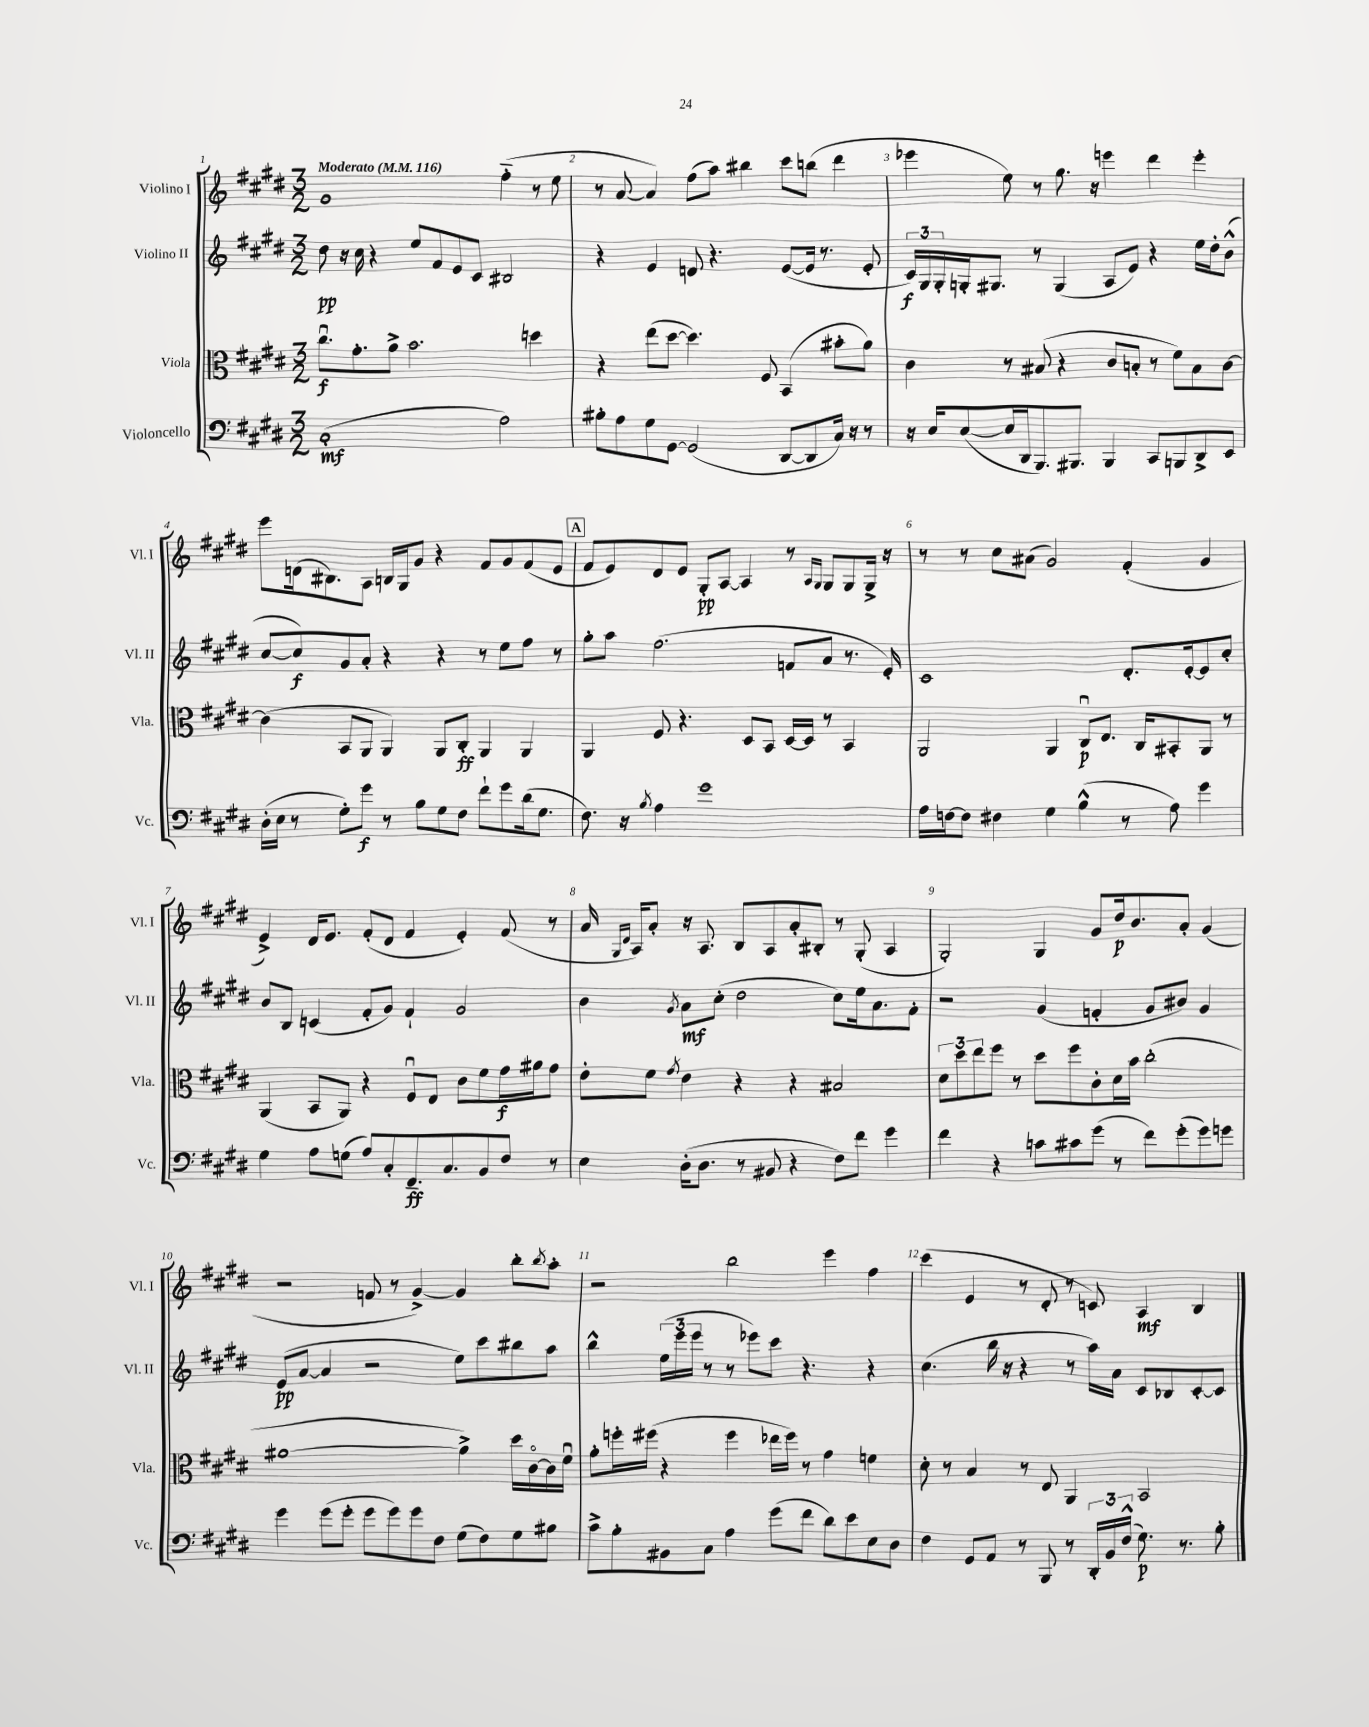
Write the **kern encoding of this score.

**kern	**dynam	**kern	**dynam	**kern	**dynam	**kern	**dynam
*part4	*part4	*part3	*part3	*part2	*part2	*part1	*part1
*staff4	*staff4	*staff3	*staff3	*staff2	*staff2	*staff1	*staff1
*I"Violoncello	*	*I"Viola	*	*I"Violino II	*	*I"Violino I	*
*I'Vc.	*	*I'Vla.	*	*I'Vl. II	*	*I'Vl. I	*
*clefF4	*	*clefC3	*	*clefG2	*	*clefG2	*
*k[f#c#g#d#]	*	*k[f#c#g#d#]	*	*k[f#c#g#d#]	*	*k[f#c#g#d#]	*
*M3/2	*	*M3/2	*	*M3/2	*	*M3/2	*
*MM116	*	*MM116	*	*MM116	*	*MM116	*
=1	=1	=1	=1	=1	=1	=1	=1
!	!	!	!	!	!	!LO:TX:a:B:t=Moderato	!
(1C#'	mf	8.cc#u\L	f	8dd#\	pp	1g#	.
.	.	.	.	16r	.	.	.
.	.	8.g#'\	.	16cc#\	.	.	.
.	.	.	.	4r	.	.	.
.	.	8a^\J	.	.	.	.	.
.	.	2.b\	.	8ee/L	.	.	.
.	.	.	.	8f#/	.	.	.
.	.	.	.	8e/	.	.	.
.	.	.	.	8c#/J	.	.	.
2A\)	.	.	.	2B#X/	.	(4ff#\	.
.	.	4ddn\	.	.	.	8r	.
.	.	.	.	.	.	8ee\	.
=2	=2	=2	=2	=2	=2	=2	=2
8B#X'\L	.	4r	.	4r	.	8r	.
8A\	.	.	.	.	.	[8a/	.
8G#\	.	(8ee\L	.	4e/	.	4a/])	.
[8GG#\J	.	[8dd#\J	.	.	.	.	.
(2GG#/]	.	4.dd#\])	.	8dn/	.	(8ff#\L	.
.	.	.	.	4.r	.	8aa\J)	.
.	.	.	.	.	.	4bb#X\	.
.	.	8F#/	.	.	.	.	.
[8DD#/L	.	(4BB/	.	([8e/L	.	8ccc#\L	.
8DD#/]	.	.	.	16e/Jk]	.	(8bbn\J	.
.	.	.	.	8.r	.	.	.
16C#/Jk)	.	8b#X'\L	.	.	.	4ddd#\	.
16r	.	.	.	.	.	.	.
8r	.	8a\J)	.	8e'/	.	.	.
=3	=3	=3	=3	=3	=3	=3	=3
16r	.	4c#\	.	24c#/LL)	f	4eee-X\	.
.	.	.	.	24G#/	.	.	.
16E/KL	.	.	.	.	.	.	.
.	.	.	.	24G#'/	.	.	.
([8E/	.	.	.	16Gn'/J	.	.	.
.	.	.	.	8.G#X/J	.	.	.
16E/L]	.	8r	.	.	.	8ee\)	.
16DD#/J	.	.	.	.	.	.	.
8.BBB/)	.	(8B#X/	.	8r	.	8r	.
.	.	4r	.	(4G#/	.	8.gg#\	.
8.BBB#X/J	.	.	.	.	.	.	.
.	.	.	.	.	.	16r	.
4BBB#/	.	8c#/L	.	8A/L	.	4eeen\	.
.	.	8Bn'/J	.	8e/J)	.	.	.
8CC#/L	.	8r	.	4r	.	4ddd#\	.
8BBBn/	.	8f#\L)	.	.	.	.	.
8DD#^/	.	8B\	.	16ee\LL	.	4eee'\	.
.	.	.	.	16dd#'\J	.	.	.
8EE/J	.	[8c#\J	.	(8b^^\J	.	.	.
!!LO:LB:g=z
=4	=4	=4	=4	=4	=4	=4	=4
(16D#'\LL	.	(4c#\]	.	[8cc#/L	.	8eee\L	.
16E\JJ	.	.	.	.	.	.	.
8r	.	.	.	8cc#/])	f	(16dn\k	.
.	.	.	.	.	.	8.B#X\)	.
8G#'\L)	.	8BB/L	.	8g#/	.	.	.
8g#\J	f	8AA/J	.	8a'/J	.	8A\J	.
8r	.	4AA/)	.	4r	.	16Bn/LL	.
.	.	.	.	.	.	16G#/J	.
8B\L	.	.	.	.	.	8g#/J	.
8G#\	.	8AA/L	.	4r	.	4r	.
8F#\J	.	8C#'/J	ff	.	.	.	.
8f#`\L	.	4AA/	.	8r	.	8f#/L	.
8g#\	.	.	.	8ee\L	.	8g#/	.
(16d#\k	.	4AA/	.	8ff#\J	.	(8f#/	.
8.G#\J	.	.	.	.	.	.	.
.	.	.	.	8r	.	8e/J	.
!!LO:REH:place=s1:t=A
=5	=5	=5	=5	=5	=5	=5	=5
8.F#\)	.	4AA/	.	8gg#'\L	.	8f#/L	.
.	.	.	.	8aa\J	.	8e/)	.
16r	.	.	.	.	.	.	.
8qB/	.	.	.	.	.	.	.
4A\	.	8F#/	.	(2.ff#\	.	8d#/	.
.	.	4.r	.	.	.	8e/J	.
1g#	.	.	.	.	.	8G#'/L	pp
.	.	.	.	.	.	[8A/J	.
.	.	8D#/L	.	.	.	4A/]	.
.	.	8BB/J	.	.	.	.	.
.	.	[16D#/LL	.	8fn/L	.	8r	.
.	.	16D#/JJ]	.	.	.	.	.
.	.	.	.	.	.	16qqA/LL	.
.	.	.	.	.	.	16qqG#/JJ	.
.	.	8r	.	8a/J	.	8G#/L	.
.	.	4BB/	.	8.r	.	8G#/	.
.	.	.	.	.	.	16G#^/Jk	.
.	.	.	.	16e'/)	.	16r	.
=6	=6	=6	=6	=6	=6	=6	=6
16A\LL	.	2AA/	.	1c#	.	8r	.
[16Fn\J	.	.	.	.	.	.	.
8F\J]	.	.	.	.	.	8r	.
4F#X\	.	.	.	.	.	8cc#\L	.
.	.	.	.	.	.	(8a#X\J	.
4G#\	.	4AA/	.	.	.	2g#/)	.
(4B^^\	.	8C#u/L	p	.	.	.	.
.	.	8.E/J	.	.	.	.	.
8r	.	.	.	8.d#'/L	.	(4f#'/	.
.	.	16C#/KL	.	.	.	.	.
8A\)	.	8BB#X'/	.	.	.	.	.
.	.	.	.	[16e'/k	.	.	.
4g#\	.	8AA/J	.	8e/]	.	4g#/	.
.	.	8r	.	8cc#'/J	.	.	.
!!LO:LB:g=z
=7	=7	=7	=7	=7	=7	=7	=7
4G#\	.	(4AA/	.	8b/L	.	4e^/)	.
.	.	.	.	8B/J	.	.	.
8A\L	.	8BB/L	.	(4cn/	.	16d#/KL	.
.	.	.	.	.	.	8.e/J	.
(8Gn\J	.	8AA/J)	.	.	.	.	.
8A/L)	.	4r	.	8f#'/L	.	(8f#'/L	.
8C#'/	.	.	.	8g#/J)	.	8d#/J	.
8.FF#~/	ff	8F#u/L	.	4f#`/	.	4f#/	.
.	.	8E/J	.	.	.	.	.
8.C#/	.	.	.	.	.	.	.
.	.	8c#\L	.	2g#/	.	4e'/)	.
8BB/	.	8f#\	.	.	.	.	.
8F#/J	.	16g#\L	f	.	.	(8f#/	.
.	.	16a#X\J	.	.	.	.	.
8r	.	8g#\J	.	.	.	8r	.
=8	=8	=8	=8	=8	=8	=8	=8
4E\	.	8e'\L	.	4b\	.	16a/	.
.	.	.	.	.	.	16qqG#/LL	.
.	.	.	.	.	.	16qqd#/JJ	.
.	.	.	.	.	.	16A/KL)	.
.	.	8f#\J	.	.	.	8a'/J	.
.	.	8qg#/	.	8qg#/	.	.	.
(16D#'\KL	.	4e\	.	8a\L	mf	16r	.
8.D#\J	.	.	.	.	.	8.A/	.
.	.	.	.	(8cc#'\J	.	.	.
8r	.	4r	.	2dd#\	.	8B/L	.
8BB#X/	.	.	.	.	.	8A/	.
4r	.	4r	.	.	.	8a'/	.
.	.	.	.	.	.	8B#X'/J	.
8F#\L)	.	2B#X/	.	8cc#\L)	.	8r	.
8f#\J	.	.	.	16ee\k	.	(8G#'/	.
.	.	.	.	8.a\	.	.	.
4g#\	.	.	.	.	.	4A/	.
.	.	.	.	8f#'\J	.	.	.
=9	=9	=9	=9	=9	=9	=9	=9
4f#\	.	12d#\L	.	2r	.	2G#'/)	.
.	.	12dd#\	.	.	.	.	.
.	.	12ee\	.	.	.	.	.
4r	.	8ff#\J	.	.	.	.	.
.	.	8r	.	.	.	.	.
8cn\L	.	8dd#\L	.	(4g#/	.	4G#/	.
8c#X\	.	8ff#\	.	.	.	.	.
(8g#\J	.	8c#'\	.	4fn'/	.	8g#/L	.
8r	.	16d#\L	.	.	.	16dd#/k	p
.	.	16b\JJ	.	.	.	8.b/	.
8f#\L)	.	(2cc#'\	.	8g#/L	.	.	.
(8g#'\	.	.	.	8b#X/J)	.	8a'/J	.
8g#\)	.	.	.	4g#/	.	(4g#/	.
8gn\J	.	.	.	.	.	.	.
!!LO:LB:g=z
=10	=10	=10	=10	=10	=10	=10	=10
4g#\	.	[1a#X	.	(8e/L	pp	2r	.
.	.	.	.	[8a/J	.	.	.
(8g#\L	.	.	.	4a/]	.	.	.
8g#'\J	.	.	.	.	.	.	.
8g#\L	.	.	.	2r	.	8fn/	.
8g#\)	.	.	.	.	.	8r	.
8g#\	.	.	.	.	.	[4g#^/)	.
8F#\J	.	.	.	.	.	.	.
(8G#\L	.	4a#^\])	.	8ee\L)	.	4g#/]	.
8F#\)	.	.	.	8ccc#\	.	.	.
8G#\	.	16dd#\LL	.	8bb#X\	.	8bb'\L	.
.	.	[16c#\	.	.	.	.	.
.	.	.	.	.	.	8qbb/	.
8B#X\J	.	16c#\]	.	8aa\J	.	8aa'\J	.
.	.	16f#u\JJ	.	.	.	.	.
=11	=11	=11	=11	=11	=11	=11	=11
8c#^\L	.	8a'\L	.	4bb^^\	.	2r	.
8B'\	.	16ffn'\L	.	.	.	.	.
.	.	(16ff#X\JJ	.	.	.	.	.
8BB#X\	.	4r	.	(24ee\LL	.	.	.
.	.	.	.	24eee\	.	.	.
.	.	.	.	24eee\JJ	.	.	.
8C#\J	.	.	.	8r	.	.	.
4A\	.	4ff#\	.	8r	.	2bb\	.
.	.	.	.	8eee-X\L)	.	.	.
(8g#\L	.	16ee-X\LL	.	8ccc#\J	.	.	.
.	.	16ff#\JJ)	.	.	.	.	.
8f#\J	.	8r	.	4.r	.	.	.
8d#\L)	.	4g#\	.	.	.	4eee\	.
8e\	.	.	.	.	.	.	.
8E\	.	4fn\	.	4r	.	4ff#\	.
8D#\J	.	.	.	.	.	.	.
=12	=12	=12	=12	=12	=12	=12	=12
4F#\	.	8d#'\	.	(4.cc#\	.	(4ccc#\	.
.	.	8r	.	.	.	.	.
8GG#/L	.	4B/	.	.	.	4e/	.
8AA/J	.	.	.	16bb\	.	.	.
.	.	.	.	16r	.	.	.
8r	.	8r	.	4r	.	8r	.
8BBB/	.	8E/	.	.	.	8d#'/	.
8r	.	4AA/	.	8r	.	8r	.
24DD#'/LL	.	.	.	16aa\LL)	.	8cn/)	.
24BB/	.	.	.	.	.	.	.
.	.	.	.	16a\JJ	.	.	.
(24F#^^/JJ	.	.	.	.	.	.	.
8.G#\)	p	2BB/	.	8c#/L	.	4A/	mf
.	.	.	.	8B-X/	.	.	.
8.r	.	.	.	.	.	.	.
.	.	.	.	[8c#'/	.	4B/	.
8B'\	.	.	.	8c#/J]	.	.	.
==	==	==	==	==	==	==	==
*-	*-	*-	*-	*-	*-	*-	*-
